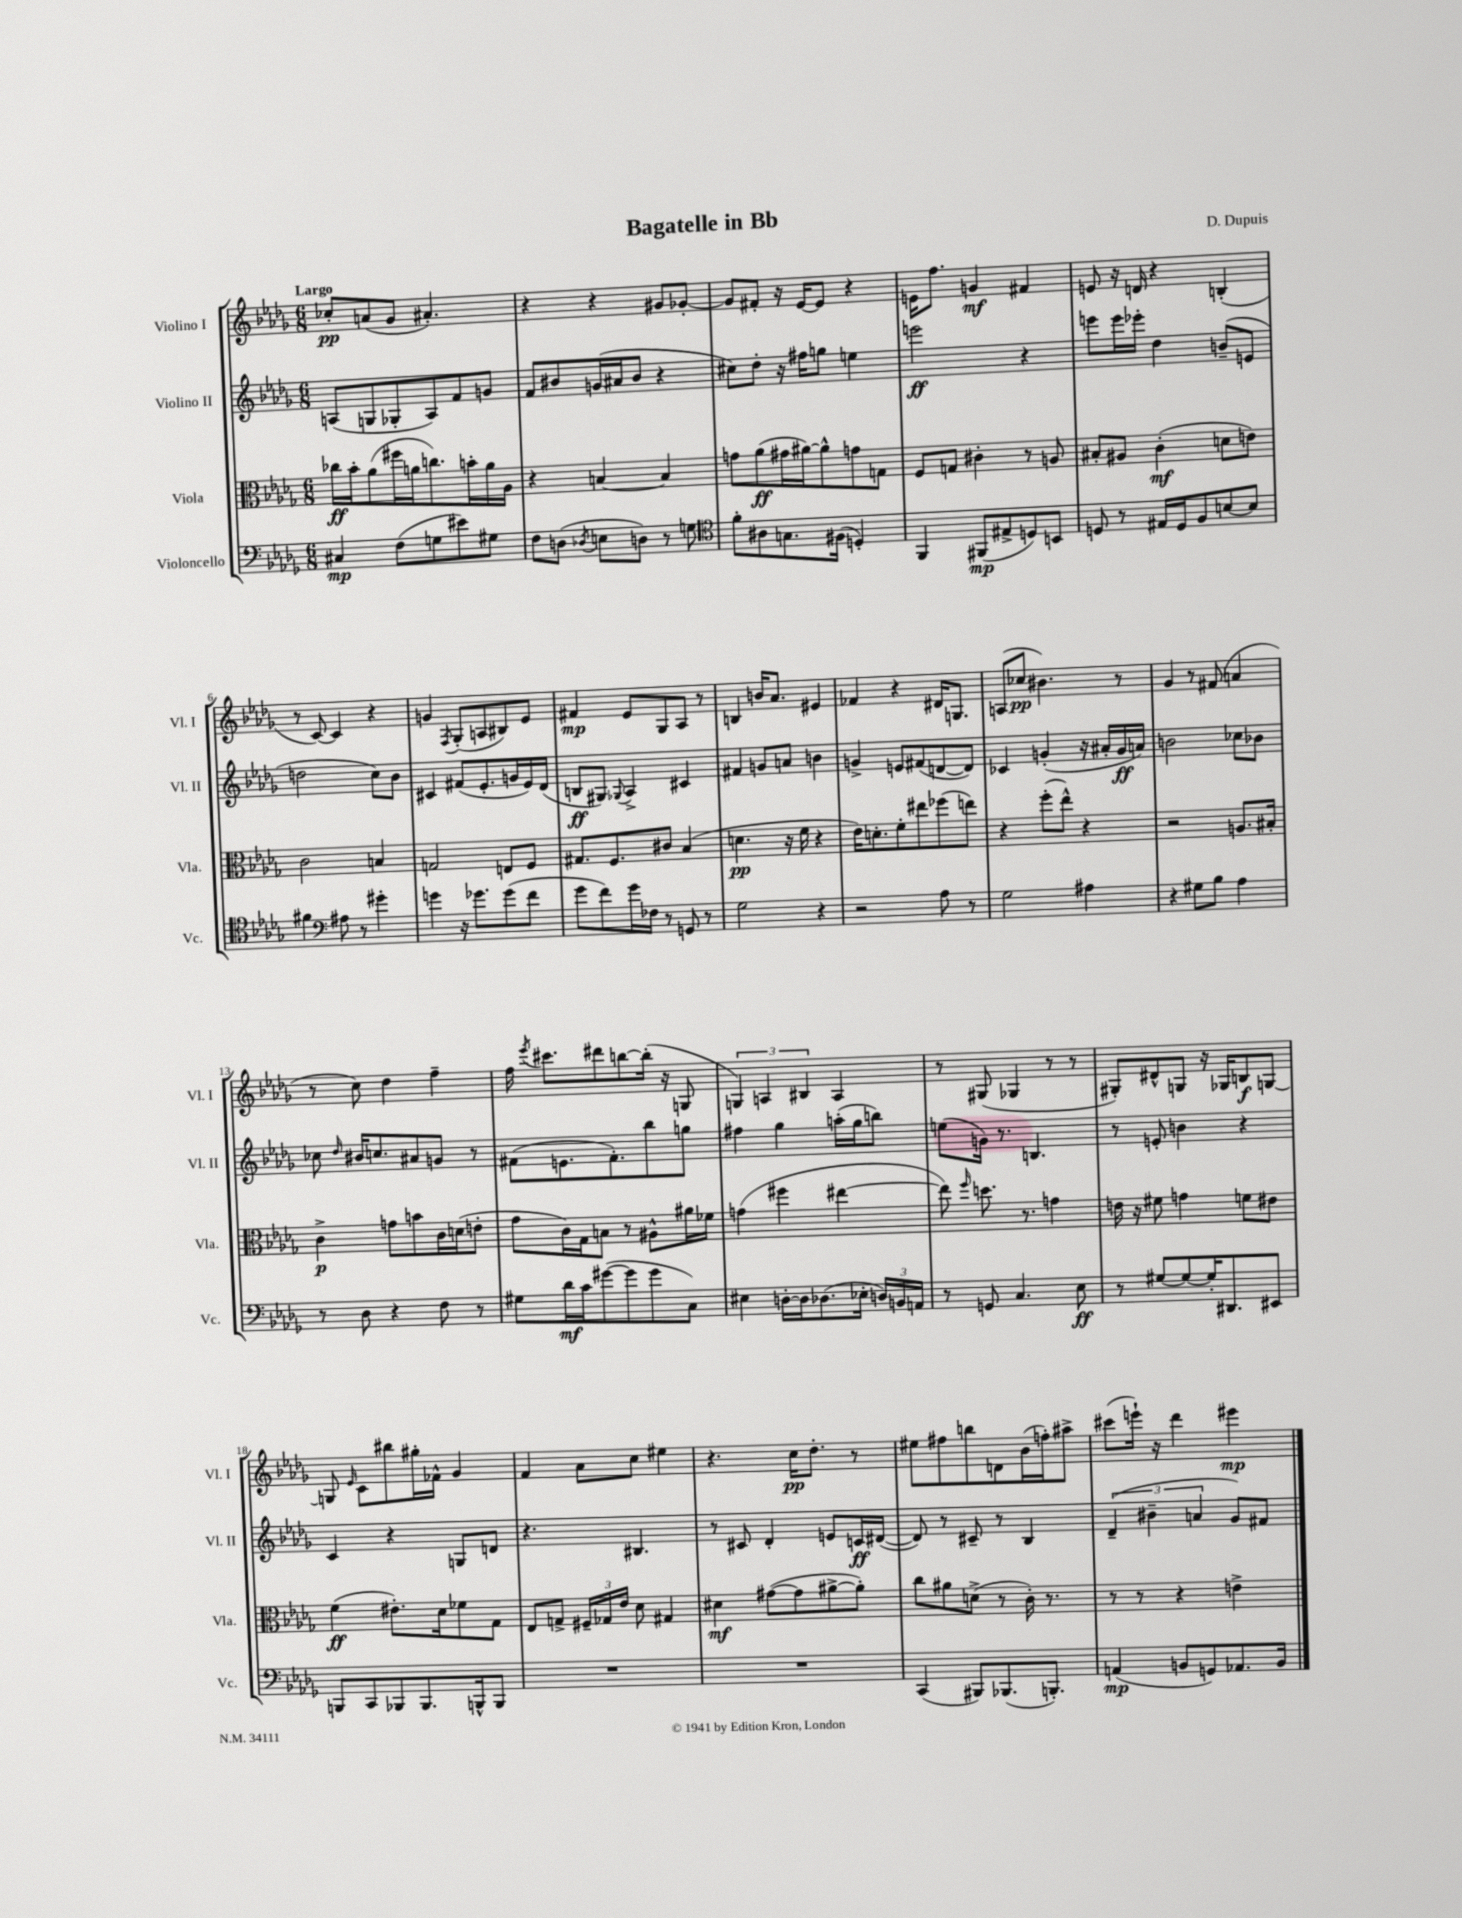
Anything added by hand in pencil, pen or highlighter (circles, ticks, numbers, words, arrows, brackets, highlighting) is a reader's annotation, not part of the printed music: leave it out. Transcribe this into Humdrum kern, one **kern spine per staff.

**kern	**kern	**kern	**kern
*staff4	*staff3	*staff2	*staff1
*clefF4	*clefC3	*clefG2	*clefG2
*k[b-e-a-d-g-]	*k[b-e-a-d-g-]	*k[b-e-a-d-g-]	*k[b-e-a-d-g-]
*M6/8	*M6/8	*M6/8	*M6/8
4C#	16cc-	(8A	8cc-'
.	16b-'	.	.
.	(8a-	8G	(8a
(8F	16ff#	8G-'	8g-
.	16a	.	.
8G	8.cc)	8A)	4.a#')
8e#)	.	8f	.
.	16b'	.	.
8G#	16a	8g	.
.	16A-	.	.
=	=	=	=
8F	4r	8f	4r
(8D	.	8b#	.
8qD-	.	.	.
8E	[4B	(16g	4r
.	.	16a#	.
8D)	.	8b#	.
8r	4B]	4r	8g#
8G	.	.	[8g-'
=	=	=	=
*clefC4	*	*	*
8f'	8g	8cc#)	8g-]
8A#	(8a-	8dd-'	8f#'
8.G	16g#	16r	16r
.	[16a#)	16ff#	[16e-
.	8a#^^]	8gg	8e-]
(16F#	.	.	.
4D')	8g	4ee	4r
.	8G	.	.
=	=	=	=
4FF	8F	2eee	16e
.	.	.	8.ff
.	8G	.	.
(8FF#	4c#'	.	4g
8E#^	.	.	.
8D)	8r	4r	4f#
8BB	8A	.	.
=	=	=	=
8D	8B#'	8eee	8e
8r	8A#	16eee	16r
.	.	16eee-'	16d
16E#	(4c'	4dd-	4r
16D	.	.	.
8F	.	.	.
[8B	8d	(8b~	(4B'
8B]	8e)	8e	.
=	=	=	=
4f#	2c	2dd	8r
.	.	.	[8c)
*clefF4	*	*	*
8A#	.	.	4c]
8r	.	.	.
4g#'	4B	8cc)	4r
.	.	8b-	.
=	=	=	=
4g	2G	4c#	4g
.	.	.	8qF
16r	.	(8f#	(8G-'
8.g-	.	.	.
.	.	8.e-'	8A
(8g-	8E	.	8B#)
.	.	16g	.
8f	8F	16e-)	8e-
.	.	(16d-	.
=	=	=	=
8g-	8.G#	8B	4f#
8f)	.	8G#)	.
.	8.F	.	.
.	.	8qqG-	.
16g-	.	4A-^	8e-
16F-	.	.	.
8r	8c#	.	8G-
8GG	(4B-	4c#	8A-
8r	.	.	8r
=	=	=	=
2G-	4.d	4f#	4B
.	.	8g	16b
.	.	.	8.a-
.	16r	8a	.
.	16f	.	.
4r	4r	4b	4e#
=	=	=	=
2r	16e-)	4g^	4f-
.	8.d'	.	.
.	8f'	8e	4r
.	8ee#	(8f#	.
8A-	(8ff-	[8d	16d#
.	.	.	8.G
8r	8ee)	8d])	.
=	=	=	=
2G-	4r	4c-	(8A
.	.	.	8cc-
.	(8ff'	(4g'	4.b#)
.	8ee-^^)	.	.
4A#	4r	16r	.
.	.	16a#'	.
.	.	16g	8r
.	.	16a)	.
=	=	=	=
4r	2r	2b	4g-
8G#	.	.	8r
8B-	.	.	(8f#
4A-	8.A	8cc-	4a
.	.	8b-	.
.	16B#'	.	.
=	=	=	=
8r	4c^	8cc-	8r
.	.	16qqdd-	.
8D-	.	16b#	8cc)
.	.	8.cc	.
4r	8g	.	4dd-
.	8b	8a#	.
8F	16c	8g	4ff~
.	(16d	.	.
8r	8e'	8r	.
=	=	=	=
8G#	8g-	(8f#	16ff
.	.	.	8qeee-
.	.	.	8.ccc#
16d-	16c)	8.e	.
16c	16G-	.	.
([8g#	8B	.	8ddd#
.	.	8.f#')	.
8g#]	8r	.	[8bb
8g#	8A#^^	8bb-	(16bb']
.	.	.	16r
8C)	16a#	8gg	8G
.	16f-	.	.
=	=	=	=
4E#	(4g	4ff#	6G)
.	.	.	6A
[16D'	4ff#	4gg-	.
16D]	.	.	.
.	.	.	6B#
(8.D-	.	.	.
.	[4ee#	(16aa'	4A
16E-'	.	16gg-	.
24D)	.	8bb)	.
24BB	.	.	.
24AA	.	.	.
=	=	=	=
8r	8ee#])	(8ee	8r
.	16qqff	.	.
8GG	8.dd	16g)	(8G#
.	.	8.r	.
4.C	.	.	4G-
.	8.r	.	.
.	.	4.B	.
.	4g	.	8r
8E-	.	.	8r
=	=	=	=
8r	16e	8r	8G#')
.	16r	.	.
[8G#	8f#	8e'	8d#^^
8G#_	4g	4b	8G
16G#']	.	.	16r
8.DD#	.	.	16G-
.	8f	4r	8B
8EE#	8e#	.	[8G
=	=	=	=
8BBB	(4f	4c	8G]
.	.	.	16qqe-
8CC	.	.	8c
8BBB-	8.e#')	4r	8bb#
8.BBB-	.	.	16gg#'
.	16d-	.	16f-^^
.	8f-	8G	4g-
16BBB^^	.	.	.
8BBB	8G-	8d	.
=	=	=	=
2.r	8E-	4.r	4f
.	8G^	.	.
.	24F#~	.	8a-
.	24G-	.	.
.	24e-	.	.
.	8d-	4.B#	8cc
.	4G#	.	4ee#
=	=	=	=
2.r	4d#	8r	4.r
.	.	8c#	.
.	([8g#	4d-'	.
.	8g#]	.	16cc
.	.	.	8.dd-'
.	[8a#^	8e	.
.	8a#'])	16c	8r
.	.	([16d#	.
=	=	=	=
(4CC	8cc	8d#])	8ee#
.	8a#	8r	8ff#
8BBB#)	(8d^	8c#~	8bb
(8.BBB-	8r	8r	8d
.	16c')	4B-	(16b-
8.BBB')	8.r	.	16ff')
.	.	.	8aa#^
=	=	=	=
(4AA	8r	(6d-~	(8ccc#
.	8r	.	16eee`)
.	.	6b#~	.
.	.	.	16r
8BB	4r	.	4ddd-
.	.	6a	.
8GG)	.	.	.
8.AA-	4e^	8g-)	4eee#
.	.	8f#	.
16BB	.	.	.
==	==	==	==
*-	*-	*-	*-
